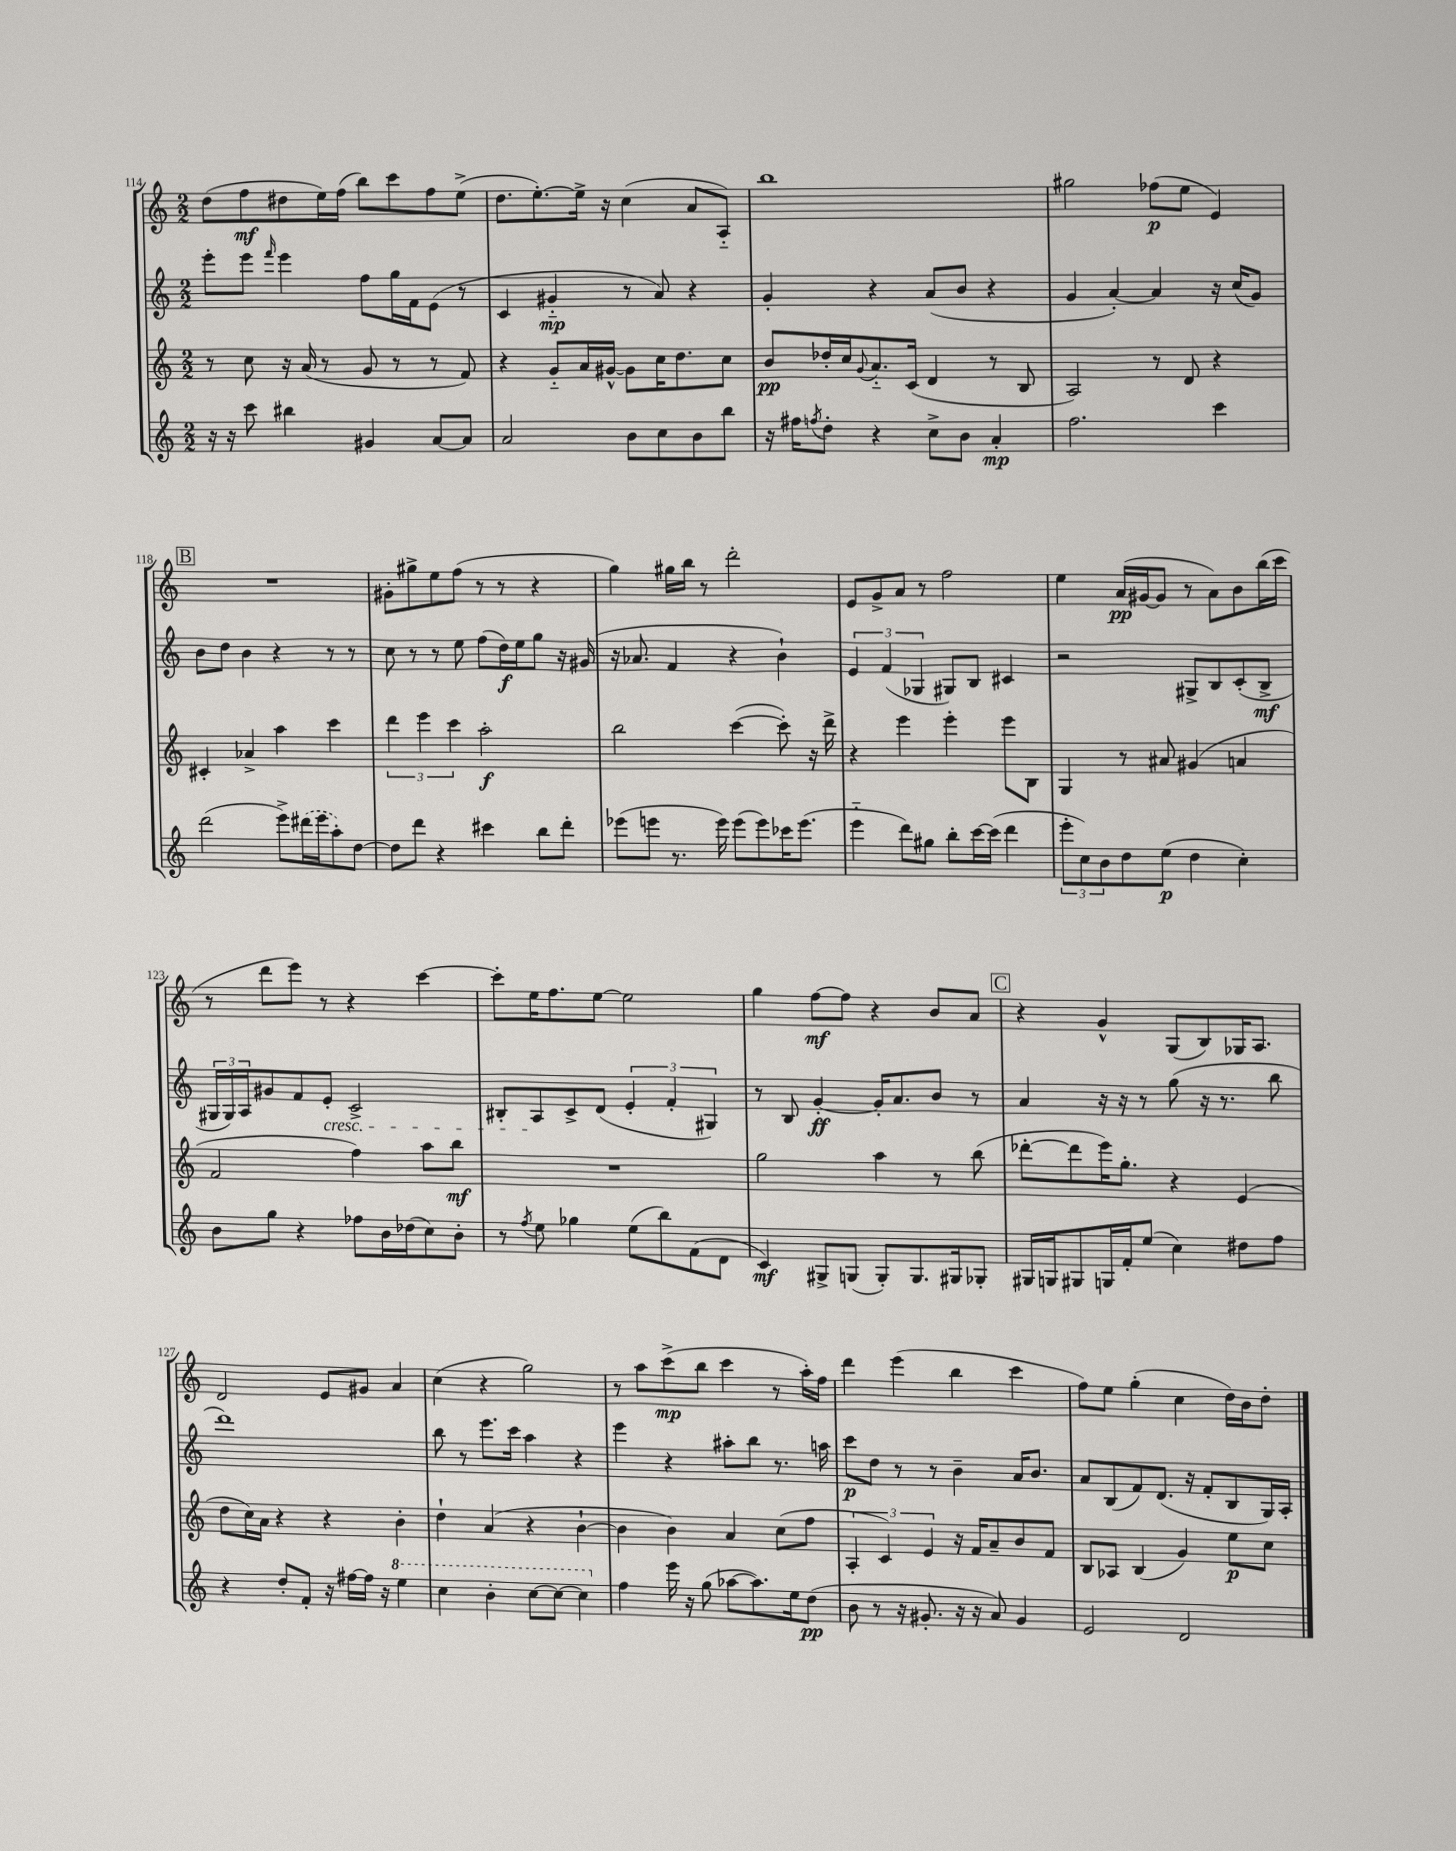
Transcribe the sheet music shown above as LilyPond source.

<<
\new StaffGroup <<
\new Staff = "s0" {
    \clef treble \key c \major \numericTimeSignature \time 2/2
    d''8( f''8\mf dis''8 e''16) f''16( b''8) c'''8 f''8 e''8->( |
    d''8. e''8.~-.) e''16-> r16 c''4( a'8 a8-_) |
    b''1 |
    gis''2 fes''8\p( e''8 e'4) |
    \mark \markup { \box "B" } R1 |
    gis'8-. gis''8-> e''8 f''8( r8 r8 r4 |
    g''4) gis''16 b''16 r8 d'''2-. |
    e'8 g'8-> a'8 r8 f''2 |
    e''4 a'16\pp( gis'16~ gis'8 r8 a'8) b'8 b''16( c'''16 |
    r8 d'''8 e'''8) r8 r4 c'''4~ |
    c'''8-. e''16 f''8. e''8~ e''2 |
    g''4 f''8~\mf f''8 r4 b'8 a'8 |
    \mark \markup { \box "C" } r4 g'4-^ g8( b8) ges16 a8. |
    d'2 e'8 gis'8 a'4 |
    c''4( r4 g''2) |
    r8 a''8 c'''8->\mp( b''8 c'''4 r8 a''16-.) f''16 |
    d'''4 e'''4( b''4 c'''4 |
    f''8) e''8 g''4-.( c''4 d''16) b'16 d''8-. \bar "|." |
}
\new Staff = "s1" {
    \clef treble \key c \major \numericTimeSignature \time 2/2
    e'''8-. e'''8 \grace { f'''16 } e'''4 f''8 g''16 f'16 e'8( r8 |
    c'4 gis'4-_\mp r8 a'8) r4 |
    g'4-. r4 a'8( b'8 r4 |
    g'4 a'4~-.) a'4 r16 c''16( g'8) |
    \mark \markup { \box "B" } b'8 d''8 b'4 r4 r8 r8 |
    c''8 r8 r8 e''8 f''8( d''16\f) e''16 g''8 r16 gis'16( |
    r16 aes'8. f'4 r4 b'4-!) |
    \tuplet 3/2 { e'4 f'4( ges4 } gis8) b8 cis'4 |
    r2 gis8-> b8 c'8-.( b8->\mf |
    \tuplet 3/2 { gis16 gis16) a16 } gis'8 f'8 e'8-.\cresc c'2-> |
    bis8-. a8\! c'8-> d'8( \tuplet 3/2 { e'4-. f'4-. gis4) } |
    r8 b8 g'4~-.\ff g'16-. a'8. b'8 r8 |
    \mark \markup { \box "C" } a'4 r16 r16 r8 g''8( r16 r8. b''8 |
    d'''1) |
    b''8 r8 e'''8. c'''16 a''4 r4 |
    e'''4 r4 ais''8-. b''8 r8. a''16 |
    c'''8\p d''8 r8 r8 b'4-- a'16 b'8. |
    a'8 b8( f'8) d'8.( r16 f'8-. b8 g16) a16-. \bar "|." |
}
\new Staff = "s2" {
    \clef treble \key c \major \numericTimeSignature \time 2/2
    r8 c''8 r16 a'16( r8 g'8 r8 r8 f'8) |
    r4 g'8-_ a'16 gis'16~-^ gis'8 c''16 d''8. c''8 |
    b'8\pp des''16-. c''16 \appoggiatura { g'8 } a'8.-_ c'16( d'4 r8 b8 |
    a2) r8 d'8 r4 |
    \mark \markup { \box "B" } cis'4-. aes'4-> a''4 c'''4 |
    \tuplet 3/2 { d'''4 e'''4 c'''4 } a''2-.\f |
    b''2 c'''4~( c'''8-.) r16 d'''16-> |
    r4 e'''4 e'''4-. e'''8 b8 |
    g4 r8 ais'8 gis'4( a'4 |
    f'2 f''4) a''8 b''8\mf |
    R1 |
    g''2 a''4 r8 b''8( |
    \mark \markup { \box "C" } des'''8~-. des'''8 e'''16) g''8.-. r4 e'4( |
    d''8 c''16) a'16 r4 r4 b'4-. |
    d''4-! a'4( r4 b'4~-! |
    b'4 b'4) a'4 c''8( f''8 |
    \tuplet 3/2 { a4-. c'4) e'4 } r16 f'16 a'8-- b'8 f'8 |
    b8 aes8 b4( g'4) e''8\p c''8 \bar "|." |
}
\new Staff = "s3" {
    \clef treble \key c \major \numericTimeSignature \time 2/2
    r16 r16 c'''8 bis''4 gis'4 a'8~ a'8 |
    a'2 b'8 c''8 b'8 b''8 |
    r16 fis''16 \acciaccatura { f''8 } d''8-. r4 c''8-> b'8 a'4-.\mp |
    f''2. c'''4 |
    \mark \markup { \box "B" } d'''2( e'''8->) \once \slurDashed dis'''16( e'''16 a''8-.) d''8~ |
    d''8 d'''8 r4 cis'''4 b''8 d'''8-. |
    ees'''8( e'''8 r8. e'''16) e'''8( e'''8) ces'''16 e'''8.( |
    e'''4-_ d'''8) gis''8 b''8-. c'''16~ c'''16( d'''4 |
    \tuplet 3/2 { e'''8-. c''8) b'8 } d''8 e''8\p( d''4 c''4-.) |
    b'8 g''8 r4 fes''8 b'16 des''16( c''8) b'8-. |
    r8 \acciaccatura { f''8 } e''8 ges''4 e''8( b''8) f'8( d'8 |
    c'4\mf) gis8-> g8( g8-.) g8. gis16 ges8-. |
    \mark \markup { \box "C" } gis16 g16 gis8 g16 f'16-. e''8( c''4) dis''8 f''8 |
    r4 d''8-. f'8-. r16 fis''16~ fis''16 r16 \ottava #1 e'''4 |
    c'''4 b''4-. c'''8~ c'''8~ c'''4 \ottava #0 |
    f''4 e'''16 r16 g''8( aes''8~ aes''8.) e''16 d''8\pp( |
    b'8 r8 r16 gis'8.-. r16 r16 a'8) gis'4 |
    e'2 d'2 \bar "|." |
}
>>
>>
\layout { \context { \Score currentBarNumber = #114 } }
